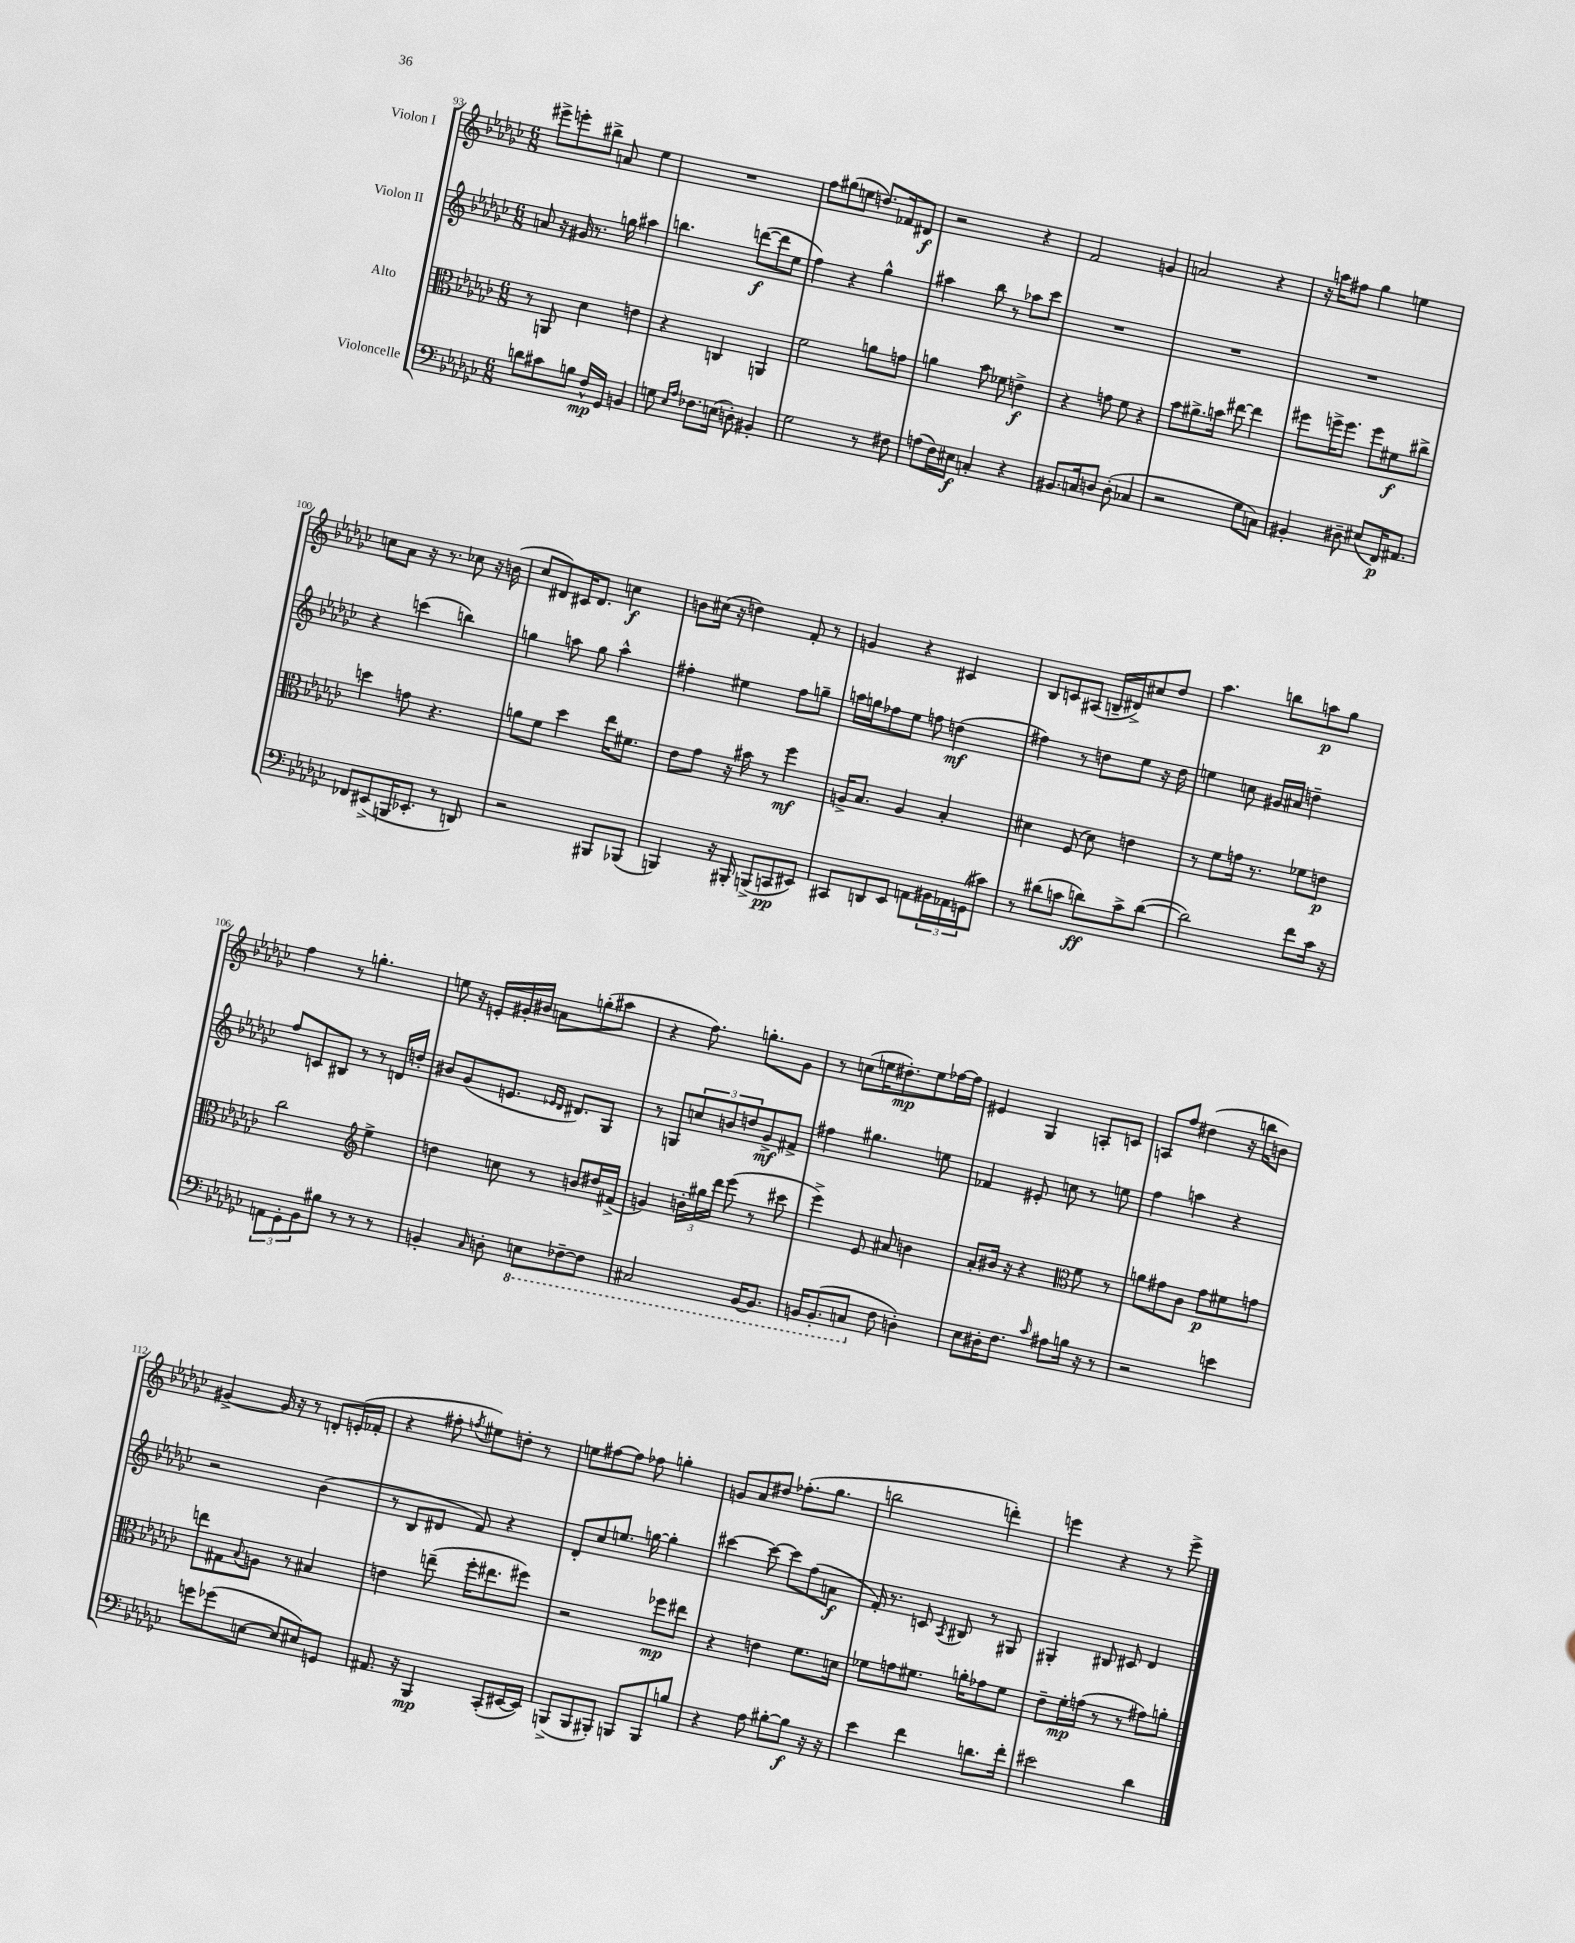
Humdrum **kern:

**kern	**dynam	**kern	**dynam	**kern	**dynam	**kern	**dynam
*part4	*part4	*part3	*part3	*part2	*part2	*part1	*part1
*staff4	*staff4	*staff3	*staff3	*staff2	*staff2	*staff1	*staff1
*I"Violoncelle	*	*I"Alto	*	*I"Violon II	*	*I"Violon I	*
*clefF4	*	*clefC3	*	*clefG2	*	*clefG2	*
*k[b-e-a-d-g-c-]	*	*k[b-e-a-d-g-c-]	*	*k[b-e-a-d-g-c-]	*	*k[b-e-a-d-g-c-]	*
*M6/8	*	*M6/8	*	*M6/8	*	*M6/8	*
=93	=93	=93	=93	=93	=93	=93	=93
8dn\L	.	8r	.	8an/	.	8eee#X^\L	.
8c#X\	.	8AAn/	.	16r	.	8eeen'\	.
.	.	.	.	16g#X/	.	.	.
8Bn\J	.	4d-\	.	8.r	.	8bb#X^\J	.
16F^^/LL	mp	.	.	.	.	8an/	.
16GG-/JJ	.	.	.	16ggn\	.	.	.
4BBn/	.	4en\	.	4aa#X\	.	4ee-\	.
=94	=94	=94	=94	=94	=94	=94	=94
8Gn\	.	4r	.	4.bbn\	.	2.r	.
16qqE-/LL	.	.	.	.	.	.	.
16qqA-/JJ	.	.	.	.	.	.	.
8.F-X\L	.	.	.	.	.	.	.
.	.	4Cn/	.	.	.	.	.
(16En\Jk	.	.	.	.	.	.	.
8Dn'\)	.	.	.	([8dddn\L	f	.	.
4BB#X'/	.	4AAn/	.	8ddd\]	.	.	.
.	.	.	.	8ee-\J	.	.	.
=95	=95	=95	=95	=95	=95	=95	=95
2G-\	.	2f\	.	4ff\)	.	8ff\L	.
.	.	.	.	.	.	(8gg#X\	.
.	.	.	.	4r	.	8een\J	.
.	.	.	.	.	.	8.ddn/L)	.
8r	.	8an\L	.	4gg-^^\	.	.	.
.	.	.	.	.	.	16f-X/k	.
8F#X\	.	8gn\J	.	.	.	8d#X/J	f
=96	=96	=96	=96	=96	=96	=96	=96
(8An\L	.	4an\	.	4aa#X\	.	2r	.
16F\L)	.	.	.	.	.	.	.
16E#X\JJ	f	.	.	.	.	.	.
4Cn'/	.	8b-\	.	8bb-\	.	.	.
.	.	8f-X\	.	8r	.	.	.
4r	.	4en^\	f	8aa-X\L	.	4r	.
.	.	.	.	8ccc-\J	.	.	.
=97	=97	=97	=97	=97	=97	=97	=97
8.BB#X/L	.	4r	.	2.r	.	2f/	.
16Cn/k	.	.	.	.	.	.	.
8Dn/J	.	8gn\	.	.	.	.	.
(8D'\	.	8f\	.	.	.	.	.
4C-X/	.	4r	.	.	.	4gn/	.
=98	=98	=98	=98	=98	=98	=98	=98
2r	.	8b-\L	.	2.r	.	2an/	.
.	.	8.a#X^\	.	.	.	.	.
.	.	16bn\Jk	.	.	.	.	.
.	.	[8ee#X\	.	.	.	.	.
8G-\L	.	4ee#\]	.	.	.	4r	.
8Cn\J)	.	.	.	.	.	.	.
=99	=99	=99	=99	=99	=99	=99	=99
4BB#X'/	.	8ff#X\L	.	2.r	.	16r	.
.	.	.	.	.	.	16aan\KL	.
.	.	16ffn^\K	.	.	.	8ff#X\J	.
.	.	8.ff\J	.	.	.	.	.
8D#X~\	.	.	.	.	.	4gg-\	.
(8E#X/L	.	8ff\L	.	.	.	.	.
16FF/K)	p	8f#X\	f	.	.	4een\	.
8.AA#X/J	.	.	.	.	.	.	.
.	.	8cc#X^\J	.	.	.	.	.
!!LO:LB:g=z
=100	=100	=100	=100	=100	=100	=100	=100
8FF-X/L	.	4ddn\	.	4r	.	8ccn\L	.
(8EE#X^/	.	.	.	.	.	8a-\J	.
16BBBn/K	.	8gn\	.	(4cccn\	.	16r	.
8.EE-X'/J	.	.	.	.	.	8.r	.
.	.	4.r	.	.	.	.	.
8r	.	.	.	4bbn\)	.	8cc-X\	.
8DDn/)	.	.	.	.	.	16r	.
.	.	.	.	.	.	(16bn\	.
=101	=101	=101	=101	=101	=101	=101	=101
2r	.	8an\L	.	4ggn\	.	8cc-/L	.
.	.	8f\J	.	.	.	8d#X/)	.
.	.	4dd-\	.	8aan\	.	16c#X/K	.
.	.	.	.	.	.	8.d#/J	.
.	.	.	.	8gg\	.	.	.
8BBB#X/L	.	16ee-\KL	.	4aa^^\	.	4ccn\	f
.	.	8.f#X\J	.	.	.	.	.
(8BBB-X/J	.	.	.	.	.	.	.
=102	=102	=102	=102	=102	=102	=102	=102
4BBBn/)	.	8e-\L	.	4ff#X'\	.	8bn\L	.
.	.	8g-\J	.	.	.	(16cc#X\Jk	.
.	.	.	.	.	.	16r	.
16r	.	16r	.	4ee#X\	.	4ddn\)	.
16BBB#X'/	.	16b#X\	.	.	.	.	.
(8BBBn^/L	.	8r	.	.	.	.	.
8CCn/	pp	4ff\	mf	8ff#\L	.	8f'/	.
8EE#X/J)	.	.	.	8ggn~\J	.	8r	.
=103	=103	=103	=103	=103	=103	=103	=103
8CC#X/L	.	16An^/KL	.	16aan\LL	.	4gn/	.
.	.	8.B-/J	.	16ggn\J	.	.	.
8DDn/	.	.	.	8ff-X\	.	.	.
8EE-/J	.	4A/	.	8ee-\J	.	4r	.
8AAn\L	.	.	.	8ffn\	.	.	.
24BB#X\L	.	4B-'/	.	(4ddn\	mf	4c#X/	.
24AA-X\	.	.	.	.	.	.	.
(24GGn\J	.	.	.	.	.	.	.
8c#X\J)	.	.	.	.	.	.	.
=104	=104	=104	=104	=104	=104	=104	=104
8r	.	4d#X\	.	4ff#X\)	.	8B-/L	.
(8d#X\L	.	.	.	.	.	8cn/	.
8cn\J	.	(8F/	.	8r	.	(8A#X/J	.
8dn\L)	ff	8d#\)	.	8ddn\L	.	16Bn~/LL	.
.	.	.	.	.	.	16d#X^/J)	.
8c^\	.	4en\	.	8ee-\J	.	8cc#X/	.
([8d\J	.	.	.	16r	.	8dd-/J	.
.	.	.	.	16dd\	.	.	.
=105	=105	=105	=105	=105	=105	=105	=105
2d\])	.	8r	.	4een\	.	4.aa-\	.
.	.	8f\L	.	.	.	.	.
.	.	16gn\Jk	.	8ccn\	.	.	.
.	.	8.r	.	.	.	.	.
.	.	.	.	16g#X/LL	.	8bbn\L	.
.	.	.	.	16a#X/JJ	.	.	.
8f\L	.	8f-X\L	.	4ddn~\	.	8aan\	p
16c-\Jk	.	8en\J	p	.	.	8gg-\J	.
16r	.	.	.	.	.	.	.
!!LO:LB:g=z
=106	=106	=106	=106	=106	=106	=106	=106
12AAn\L	.	2cc-\	.	8ff/L	.	4ff\	.
12GG-'\	.	.	.	.	.	.	.
.	.	.	.	8cn/	.	.	.
12BB-\	.	.	.	.	.	.	.
8B#X\J	.	.	.	8B#X/J	.	8r	.
8r	.	.	.	8r	.	4.ggn'\	.
*	*	*clefG2	*	*	*	*	*
8r	.	4ee-^\	.	8r	.	.	.
8r	.	.	.	16dn/LL	.	.	.
.	.	.	.	16ddn'/JJ	.	.	.
=107	=107	=107	=107	=107	=107	=107	=107
4BBn'/	.	4ddn\	.	8b#X/L	.	8een\	.
.	.	.	.	(8g-/	.	16r	.
.	.	.	.	.	.	16en'/LL	.
16qqC-/	.	.	.	.	.	.	.
8Dn'\	.	8ccn\	.	8.en/J	.	16g#X'/	.
.	.	.	.	.	.	16b#X/JJ	.
*8ba	*	*	*	*	*	*	*
8EEn\L	.	8r	.	.	.	8an\L	.
.	.	.	.	16qqe-X/LL	.	.	.
.	.	.	.	16qqd-/JJ	.	.	.
.	.	.	.	8.d#X/L)	.	.	.
[8FF-X~\	.	8bn/L	.	.	.	(8ggn'\	.
8FF-\J]	.	16dd#X/L	.	8G-/J	.	8aa#X\J	.
.	.	(16f#X^/JJ	.	.	.	.	.
=108	=108	=108	=108	=108	=108	=108	=108
2CC#X/	.	4gn/)	.	8r	.	4r	.
.	.	.	.	8Gn/L	.	.	.
.	.	24bn'\LL	.	12ccn/	.	8.ff\)	.
.	.	24gg#X\	.	.	.	.	.
.	.	24ddd-\JJ	.	12bn/	.	.	.
.	.	(8eee-\	.	.	.	.	.
.	.	.	.	12ddn/	.	.	.
.	.	.	.	.	.	8.ggn'\L	.
[16BBB-/KL	.	8r	.	8g-^/	mf	.	.
8.BBB-/J]	.	.	.	.	.	.	.
.	.	8ccc#X\	.	8f#X^/J	.	8g-\J	.
=109	=109	=109	=109	=109	=109	=109	=109
16BBBn/KL	.	4eee-^\)	.	4ff#X\	.	8r	.
(8.BBB'/	.	.	.	.	.	.	.
.	.	.	.	.	.	(8ccn\L	.
8CCn/J	.	8e-/	.	4.gg#X\	.	16een\K	.
.	.	.	.	.	.	8.dd#X'\)	mp
*X8ba	*	*	*	*	*	*	*
8F\	.	8a#X/	.	.	.	.	.
4Dn'\)	.	4bn\	.	.	.	8ee\	.
.	.	.	.	8een\	.	[16ff-X\L	.
.	.	.	.	.	.	16ff-\JJ]	.
=110	=110	=110	=110	=110	=110	=110	=110
8E-\L	.	8a-'/L	.	4f-X/	.	4e#X/	.
16D#X'\K	.	16b#X/Jk	.	.	.	.	.
8.F\J	.	16r	.	.	.	.	.
.	.	4r	.	8e#X'/	.	4G-/	.
16qqc-/	.	.	.	.	.	.	.
8A#X\L	.	.	.	8ccn\	.	.	.
*	*	*clefC3	*	*	*	*	*
16Bn\Jk	.	8f\	.	8r	.	8An'/L	.
16r	.	.	.	.	.	.	.
8r	.	8r	.	8een\	.	8cn/J	.
=111	=111	=111	=111	=111	=111	=111	=111
2r	.	8an\L	.	4ff\	.	8An/L	.
.	.	8g#X\	.	.	.	8ff/J	.
.	.	8c-\J	.	4aan\	.	(4dd#X\	.
.	.	8g#\L	p	.	.	.	.
4en\	.	8f#X\	.	4r	.	16r	.
.	.	.	.	.	.	16bbn\KL	.
.	.	8gn\J	.	.	.	8bn\J)	.
!!LO:LB:g=z
=112	=112	=112	=112	=112	=112	=112	=112
8gn\L	.	8een\L	.	2r	.	[4g#X^/	.
(8g-X\	.	8G#X\	.	.	.	.	.
.	.	8qqB-/	.	.	.	.	.
[8En\J	.	8An\J	.	.	.	16g#/]	.
.	.	.	.	.	.	16r	.
8E/L]	.	8r	.	.	.	8r	.
8E#X/)	.	4B#X/	.	(4b-\	.	8dn'/L	.
8GGn/J	.	.	.	.	.	(16en'/L	.
.	.	.	.	.	.	16f-X'/JJ	.
=113	=113	=113	=113	=113	=113	=113	=113
8.AA#X/	.	4en\	.	8r	.	4r	.
.	.	.	.	8B-/L	.	.	.
16r	.	.	.	.	.	.	.
4BBB-/	mp	(8een~\	.	8d#X/J	.	8ff#X'\	.
.	.	.	.	.	.	8qffn/	.
.	.	16ff'\KL	.	8f/)	.	8ee#X\L)	.
.	.	8.ee#X\	.	.	.	.	.
(8CC-'/L	.	.	.	4r	.	8ddn'\J	.
[16EE#X/L	.	8ff#X\J)	.	.	.	8r	.
16EE#/JJ])	.	.	.	.	.	.	.
=114	=114	=114	=114	=114	=114	=114	=114
(8BBBn^/L	.	2r	.	8d-'/L	.	8een\L	.
8BBB/	.	.	.	8cc-/	.	[8ff#X\	.
8BBB#X'/J)	.	.	.	8.een/J	.	8ff#\J]	.
8BBBn/L	.	.	.	.	.	8ff-X\	.
.	.	.	.	[16ggn\	.	.	.
8BBB/	.	8ff-X\L	mp	4gg'\]	.	4ggn'\	.
8Bn/J	.	8ee#X\J	.	.	.	.	.
=115	=115	=115	=115	=115	=115	=115	=115
4r	.	4r	.	[4ccc#X\	.	8gn/L	.
.	.	.	.	.	.	8a-/	.
8A-\	.	4en\	.	8ccc#\_	.	8dd#X/J	.
[8B#X'\L	.	.	.	8ccc#\L]	.	(8.ff-X'\L	.
8B#\J]	f	8.f\L	.	(8ff\	.	.	.
.	.	.	.	.	.	8.gg-\J	.
16r	.	.	.	8an\J	f	.	.
16r	.	16dn\Jk	.	.	.	.	.
=116	=116	=116	=116	=116	=116	=116	=116
4e-\	.	8f-X\L	.	16f'/)	.	2bbn\	.
.	.	.	.	8.r	.	.	.
.	.	8gn\	.	.	.	.	.
4f\	.	8.f#X\J	.	8cn/	.	.	.
.	.	.	.	8qA-/	.	.	.
.	.	.	.	8B#X/	.	.	.
.	.	16an'\KL	.	.	.	.	.
8.dn\L	.	8g-X\	.	8r	.	4dddn'\)	.
.	.	8f#\J	.	8G#X/	.	.	.
16f'\Jk	.	.	.	.	.	.	.
=117	=117	=117	=117	=117	=117	=117	=117
2e#X\	.	8e-~\L	.	4G#X'/	.	4eeen\	.
.	.	16f'\L	mp	.	.	.	.
.	.	(16gn\JJ	.	.	.	.	.
.	.	8r	.	8B#X/	.	4r	.
.	.	8r	.	8c#X/	.	.	.
4d-\	.	8g#X\L)	.	4d-/	.	8r	.
.	.	8an'\J	.	.	.	8eee^\	.
==	==	==	==	==	==	==	==
*-	*-	*-	*-	*-	*-	*-	*-
